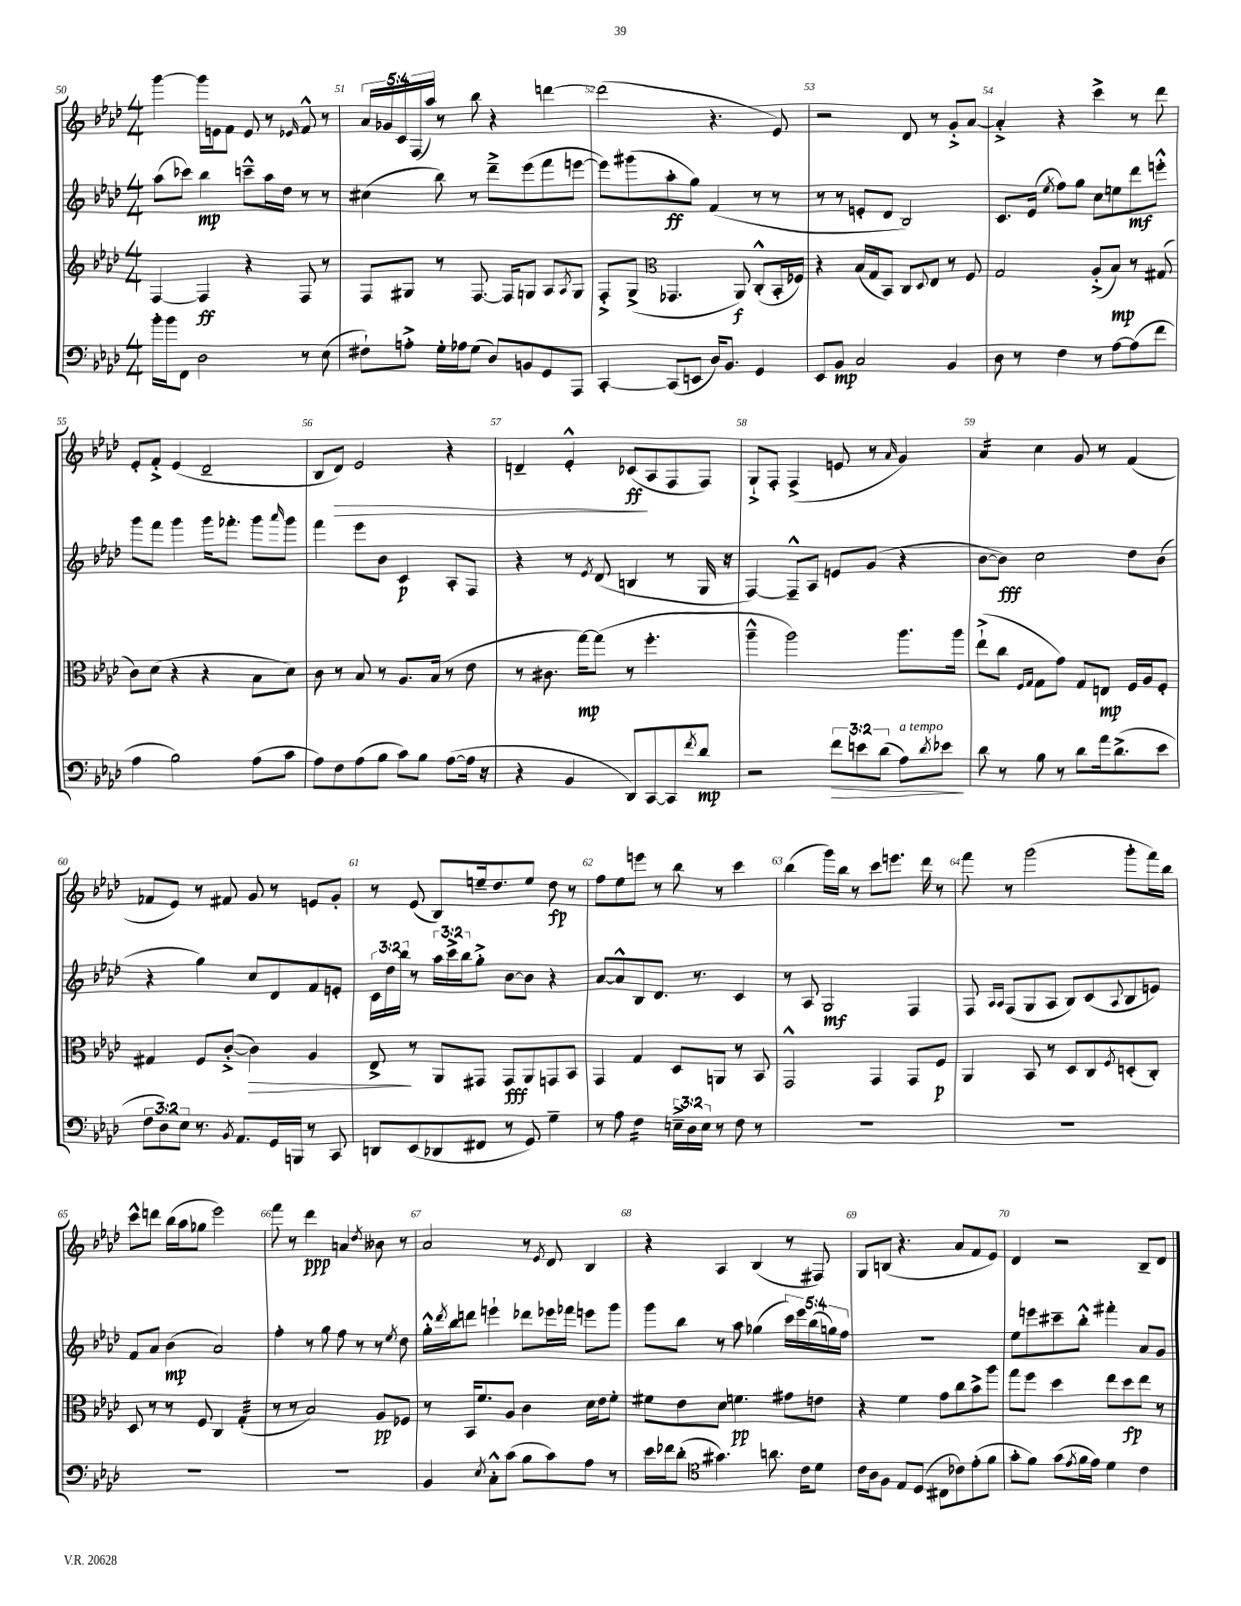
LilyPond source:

<<
\new StaffGroup <<
\new Staff = "s0" {
    \clef treble \key aes \major \numericTimeSignature \time 4/4 \override Staff.TupletNumber.text = #tuplet-number::calc-fraction-text
    g'''4~ g'''16 e'16 f'8 e'8 r8 \grace { ees'16 } f'8-^ r8 |
    \tuplet 5/4 { aes'16 ges'16 c'16 f16( aes''16) } r8 bes''8 r4 d'''4~ |
    d'''2( r4. ees'8) |
    r2 des'8 r8 g'8-.-> aes'8~ |
    aes'4-.-> r4 c'''4-> r8 des'''8 |
    ees'8-. f'8-.-> ees'4( des'2-- |
    bes8 des'8\>) ees'2 r4 |
    d'4-- ees'4-.-^ ces'8\ff\!( aes8 f8 f8) |
    g8-!-> f8-. f4->( e'8 r8 \grace { aes'16 } g'4) |
    aes'4:16 c''4 g'8 r8 f'4( |
    fes'8 ees'8) r8 fis'8 g'8 r8 e'8 g'8-. |
    r8 ees'8( bes8) e''16-- des''8. e''8 des''8\fp r8 |
    f''8 ees''8 e'''8 r8 bes''8 r8 c'''4 |
    bes''4( g'''16) bes''16 r8 c'''8 e'''8. des'''16 r8 |
    f'''8 r8 g'''2( g'''8-. f'''16) bes''16 |
    c'''8-^ d'''8 bes''16( aes''16 ges''8 ees'''2) |
    f'''8 r8 des'''4\ppp a'4 \acciaccatura { des''8 } beses'8 r8 |
    aes'2 r8 \acciaccatura { ees'8 } des'8 bes4 |
    r4 aes4 bes4( r8 fis8) |
    g8 b8( r4. aes'8 f'8 ees'8) |
    des'4 r2 bes8-- des'8 \bar "|." |
}
\new Staff = "s1" {
    \clef treble \key aes \major \numericTimeSignature \time 4/4 \override Staff.TupletNumber.text = #tuplet-number::calc-fraction-text
    aes''8( ces'''8) bes''4\mp c'''8---^ aes''16 des''16 r8 r8 |
    cis''4( bes''8) r8 des'''8---> ees'''8( f'''8 e'''8~ |
    e'''8) gis'''8( aes''8-.\ff g''8) f'4( r8 r8 |
    r8 r8 e'8-. des'8 bes2) |
    c'8. ees'16( \acciaccatura { ees''8 } f''8) g''8 c''8 e''8 des'''8\mf e'''8-.-^ |
    g'''8 f'''8 g'''4 g'''16 fes'''8.-. g'''8 \grace { aes'''16 } g'''8 |
    f'''4 ees'''8 bes'8 c'4\p aes8-. f8 |
    r4 r8 \acciaccatura { ees'8 } des'8( b4 r8 g16 r16 |
    f4~) f8---^ aes8 e'8 g'8( r4 |
    bes'8~ bes'8\fff) c''2 des''8 bes'8( |
    r4 g''4) c''8 des'8 f'8 e'8-. |
    \tuplet 3/2 { c'16 des''16 bes''16 } r8 \tuplet 3/2 { aes''16 c'''16-> bes''16 } g''8-.-> bes'8~ bes'8 r4 |
    aes'8~ aes'8-^ bes8 des'8. r8. c'4 |
    r8 aes8 g2\mf f4 |
    f8 \grace { aes16 aes16 } f8( g8 aes8 bes8) c'8( \appoggiatura { aes8 } bes8 e'8) |
    f'8 aes'8 bes'4\mp( aes'2) |
    f''4-. r8 g''8 f''8 r8 r8 \acciaccatura { ees''8 } des''8 |
    g''16-.-^ \acciaccatura { des'''8 } bes''16 d'''8 e'''4-! des'''8 ees'''16 fes'''16 e'''8 g'''8 |
    g'''8 bes''8 r8 aes''8 ges''4( \tuplet 5/4 { c'''16) ees'''16 bes''16( g''16) f''16 } |
    R1 |
    ees''8 e'''8 cis'''8-- bes''8-.-^ fis'''4-. aes'8 g'8 \bar "|." |
}
\new Staff = "s2" {
    \clef treble \key aes \major \numericTimeSignature \time 4/4
    f4~ f4\ff r4 f8 r8 |
    f8 gis8 r8 f8.~ f16 g8 aes8 \acciaccatura { aes8 } g8 |
    f8-.-> g8->( \clef alto ges,4. aes,8\f) c8-.-^( bes,16-. fes16) |
    r4 bes16( g16 bes,8) c8 \appoggiatura { des8 } ees8 r8 f8 |
    g2 aes8-.->( bes8\mp) r8 gis8( |
    c'8) des'8( r4 r4 bes8 des'8) |
    c'8 r8 bes8 r8 aes8. bes16( r8 ees'8 |
    r8 cis'8. g''16~\mp) g''8( r8 f''4.-. |
    aes''4---^ aes''2) aes''8. aes''16 |
    ees''8-!->( c''8 \grace { f16 g16 } g8 g'8) g8 e8\mp f16 aes16 f8-. |
    gis4 f8 c'8~-.->( c'4\>) aes4 |
    ees8->\! r8 aes,8 gis,8 gis,8\fff aes,8 g,8 bes,8 |
    g,4 g4 des8 a,8 r8 bes,8 |
    g,2-^ g,4 g,8 f8\p |
    aes,4 bes,8 r8 des8 c8 \acciaccatura { f8 } d8-.( c8-.) |
    des8 r8 r8 f8 c4 g4:32-.( |
    r8 r8 bes2) aes8\pp fes8 |
    r8 bes,16 f'8. aes8 c'4 des'16 ees'16 f'8-. |
    fis'8 ees'8 des'8 f'4.\pp gis'8 e'8 |
    r4 f'4 g'8 c''8 bes'8-> aes''8 |
    g''8 f''8 des''4 ees''8 des''8\fp ees''8 r8 \bar "|." |
}
\new Staff = "s3" {
    \clef bass \key aes \major \numericTimeSignature \time 4/4 \override Staff.TupletNumber.text = #tuplet-number::calc-fraction-text
    bes'16-. bes'16 f,8 des2 r8 ees8( |
    fis8-!) a8-.-> g16-. aes16 g8( des8) b,8 g,8 aes,,8 |
    c,4~-. c,8( e,8 des16) bes,8. g,4 |
    ees,8 bes,8\mp c2 bes,4 |
    des8 r8 f4 r8 aes8~ aes8( f'8 |
    aes4 bes2) aes8( c'8 |
    aes8) f8 aes8( bes8 c'8) bes8 aes8~( aes16 r16 |
    r4 bes,4 des,8) c,8~ c,8 \acciaccatura { f'8 } des'8\mp |
    r2 \tuplet 3/2 { f'8\> e'8 des'8( } aes8^\markup { \italic "a tempo" }) \acciaccatura { des'8 } ees'8\! |
    des'8 r8 bes8 r8 des'8 aes'16 des'8.->( ees'8 |
    \tuplet 3/2 { f8 des8) ees8 } r8. \acciaccatura { bes,8 } aes,8. g,16 b,,16 r8 c,8 |
    d,8 ees,8( des,8 fis,8 r8 g,8) g4-- |
    r8 aes8 f4:16 \tuplet 3/2 { e16---> des16 e16 } r8 f8 r8 |
    R1 |
    R1 |
    R1 |
    R1 |
    bes,4 \acciaccatura { ees8 } c8-.-^ c'8( bes8 c'8) aes8 r8 |
    ees'16 fes'16 des'8-.( \clef tenor gis'4.) a'8. c'16 des'8 |
    c'16 aes16 f8 ees8 des8( cis8 ces'8) ees'8-.( f'8 |
    g'8-. f'8) g'8( \acciaccatura { ees'8 } f'16 ees'16) des'4 c'4 \bar "|." |
}
>>
>>
\layout { \context { \Score currentBarNumber = #50 \override BarNumber.break-visibility = ##(#f #t #t) barNumberVisibility = #all-bar-numbers-visible } }
